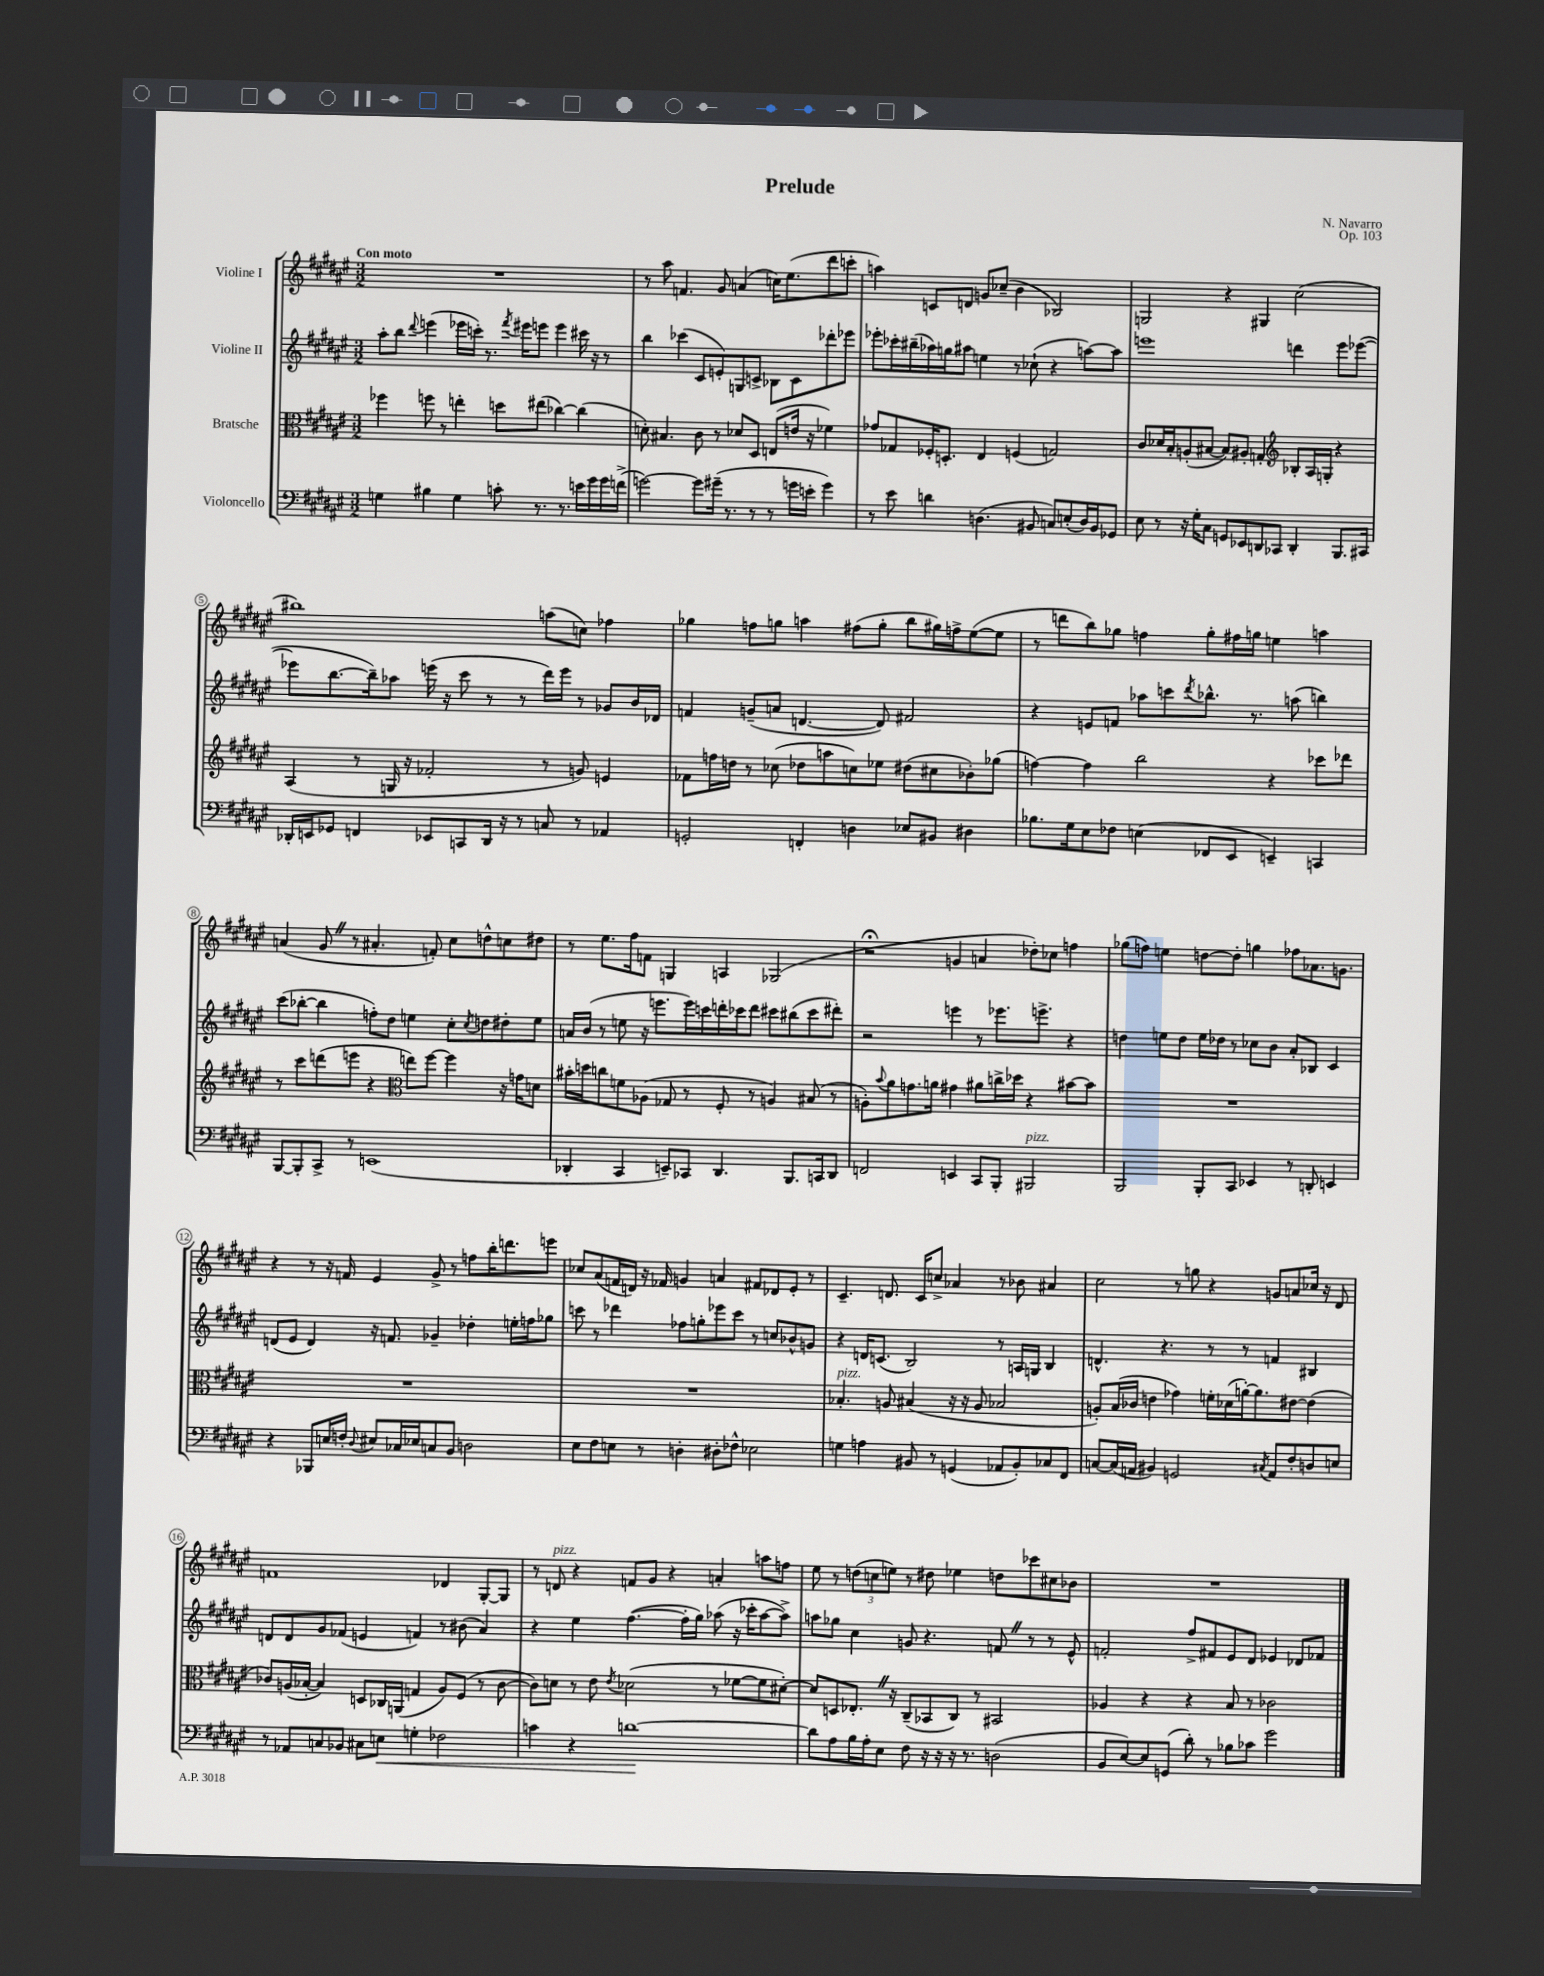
\header { title = "Prelude" composer = "N. Navarro" opus = "Op. 103" }
<<
\new StaffGroup <<
\new Staff = "s0" \with { instrumentName = "Violine I" } {
    \clef treble \key fis \major \numericTimeSignature \time 3/2 \tempo "Con moto"
    R1. |
    r8 ais''8 f'4. gis'8 a'4( c''16) eis''8.( dis'''8 c'''8-. |
    a''4) c'8 d'8 g'8 ces''8--( b'4 bes2) |
    g2 r4 gis4 cis''2( |
    bis''1) a''8( c''8) fes''4 |
    ges''4 f''8 g''8 a''4 fis''8( g''8-. b''8 gis''16) f''16-> eis''8~( eis''8 |
    r8 d'''8 b''8) ges''8 f''4 ges''8-. fis''16 g''16 e''4 a''4 |
    a'4( gis'8 \once \override BreathingSign.text = \markup { \musicglyph "scripts.caesura.straight" } \breathe r8 ais'4.-. f'8-.) cis''8 d''8-^ c''8 dis''8 |
    r8 eis''8. fis''16 f'8 g4 a4 ges2( |
    r2\fermata g'4 a'4 des''8-.) ces''8 f''4 |
    ges''8( f''8) e''4 d''8~ d''8-. g''4 fes''8 aes'8. g'8. |
    r4 r8 r16 f'16 eis'4 gis'8-> r8 f''8 b''16-. d'''8. e'''8 |
    ces''8 ais'8( f'16 d'16) r16 fes'16 g'4 a'4 fis'8 des'8 eis'8-. r8 |
    cis'4.-- d'8. cis'16 c''8-> aes'4 r8 bes'8 ais'4 |
    cis''2 r8 g''8 r4 g'8 a'8 ces''16 r16 dis'8 |
    f'1 des'4 gis8~-. gis8 |
    r8 d'8^\markup { \italic "pizz." } r4 f'8 gis'8 r4 a'4-. a''8 f''8 |
    eis''8 r8 \tuplet 3/2 { d''8( c''8 e''8) } r8 dis''8 ees''4 d''8 ces'''8 cis''8 bes'8 |
    R1. \bar "|." |
}
\new Staff = "s1" \with { instrumentName = "Violine II" } {
    \clef treble \key fis \major \numericTimeSignature \time 3/2
    ais''8-. b''8 \appoggiatura { dis'''8 } e'''4( ees'''16 c'''16-.) r8. \acciaccatura { fis'''8 } eis'''16 e'''8 e'''4 cis'''16 r16 r8 |
    b''4 ces'''4( cis'8 e'8-.) g8 c'8-> bes8 c'8 des'''8-. ees'''8 |
    ees'''8-. ces'''16-. bis''16--( aes''16) g''16 ais''8 e''4 r8 ces''8-!( r4 a''8~) a''8 |
    e'''1 d'''4 e'''8 ees'''8~( |
    ees'''8 b''8.~ b''16--) aes''8 e'''16( r16 cis'''8 r8 r8 dis'''16) e'''16 r8 ges'8 b'16 des'16 |
    f'4 g'8--( a'8 d'4.~ d'8) fis'2 |
    r4 e'8 f'8 aes''8 c'''8 \acciaccatura { dis'''8 } bes''8.-^ r8. a''8( b''4) |
    cis'''8( bes''8~-. bes''4 f''8-.) dis''8 e''4 cis''8-. \acciaccatura { cis''8 } d''8 dis''8-. e''8 |
    a'16 b'16( r8 e''8 r16 e'''8. e'''16) c'''16 d'''16-. ces'''16 d'''8 cis'''8 bis''8( cis'''8 dis'''8-.) |
    r2 e'''4 r8 ees'''8. e'''8.-> r4 |
    d''4 e''8 d''8 e''16 des''16 r8 ces''8 b'8 ais'8-. bes8 cis'4 |
    d'8( eis'8 d'4) r16 f'8. ges'4-- des''4-. e''16-. f''16 ges''8 |
    c'''8 r8 des'''4 fes''8 g''8-. ees'''8 c'''8 r8 c''8 bes'8-^ g'8 |
    r4 d'16 c'8.( b2) r8 a16 g16 b4 |
    d'4.-^ r4. r8 r8 f'4 bis4 |
    d'8 d'8 gis'8 fes'8( e'4 f'4) r8 bis'8( ais'4) |
    r4 eis''4 fis''4.~( fis''16-. gis''16) aes''8( r16 ces'''16-. aes''8~ aes''8->) |
    a''8 ges''8 cis''4 g'8 r4. f'8 \once \override BreathingSign.text = \markup { \musicglyph "scripts.caesura.straight" } \breathe r8 r8 eis'8-^ |
    f'2-. fis''8-> fis'8 eis'8 dis'8 ees'4 des'8 fes'8 \bar "|." |
}
\new Staff = "s2" \with { instrumentName = "Bratsche" } {
    \clef alto \key fis \major \numericTimeSignature \time 3/2
    fes''4 f''8 r8 e''4-. d''8 eis''8( ces''4~) ces''4( |
    d'8-.) bis4. cis'8 r8 des'8 dis8 e8( e'16 r16 fes'4) |
    ges'8 ges8 fes16-. d8.-. eis4 f4( g2) |
    cis'8 des'16 b16-. a8-.( bis8~ bis8) ais8-. g4-. \clef treble bes8-. ais16 g16-. r4 |
    ais4( r8 g16 r16 fes'2-. r8 g'8) e'4 |
    fes'8 f''16 d''16 r8 ces''8( des''8 a''8 c''8) ees''8 dis''8( cis''8 bes'8-.) ges''8( |
    f''4~) f''4 b''2 r4 ces'''8 des'''8 |
    r8 cis'''8 d'''8( e'''8 r4 \clef alto e''8) fis''8~ fis''4 r16 g'16 d'8 |
    bis'16-. d''16 c''8 f'8 aes8( ges8 r8 fis8-. r8 a4) bis8( r8 |
    a8-.) \appoggiatura { b'8 } ais'8 g'8. a'16 gis'4 ais'8 c''16-> des''16 r4 bis'8~ bis'8 |
    R1. |
    R1. |
    R1. |
    bes4.-.^\markup { \italic "pizz." } a8 bis4( r16 r16 a8 bes2 |
    a8-.) b16( ces'16 e'4 ges'4) f'16-. des'16( a'16~-.) a'8. eis'8~ eis'4( |
    ces'8) a16( bes16~-. bes4) d8 ces16 a,16( g4 a8) fis8( r8 ces'8~ |
    ces'8) d'8 r8 eis'8 \acciaccatura { eis'8 } des'2( r8 fes'8~ fes'8 dis'8~-.) |
    dis'8 d8 ees8.-. \once \override BreathingSign.text = \markup { \musicglyph "scripts.caesura.straight" } \breathe r16 cis8--( bes,8 cis8) r8 bis,2 |
    aes4 r4 r4 b8 r8 ces'2 \bar "|." |
}
\new Staff = "s3" \with { instrumentName = "Violoncello" } {
    \clef bass \key fis \major \numericTimeSignature \time 3/2
    g4 bis4 g4 c'8-. r8. r8. e'16 gis'16 gis'16 f'16->( |
    g'2~) g'8 gis'16--( r8. r8 r8 g'16 e'16-. g'4) |
    r8 eis'8 d'4 d4.( bis,8 c8) e8-.( d16) bis,16 ges,8 |
    eis8 r8 r16 gis16-. cis8 g,8 ees,8 d,8 ces,8 d,4-. b,,8. cis,16 |
    des,16-. e,16 ges,8 f,4 ees,8 c,8 des,16 r16 r8 c8 r8 aes,4 |
    g,2-. f,4-. d4 ees8 bis,8 dis4 |
    bes8. gis16 eis8 fes8 e4( fes,8 eis,8 e,4--) c,4 |
    b,,8~ b,,8-. cis,8-> r8 e,1( |
    des,4-. cis,4 e,8--) ces,8 des,4. b,,8. c,16 des,8 |
    f,2 e,4 cis,8 b,,8-. bis,,2^\markup { \italic "pizz." } |
    b,,2 b,,8-. cis,8 ees,4 r8 d,8-. e,4 |
    r4 bes,,8 e16 f16-. \appoggiatura { dis8 } eis8 ces16 ees16 c8 b,8 d2 |
    eis8 fis8 e8 r8 d4-. dis8-. fes8-^ ees2 |
    g4 a4 bis,8 r8 g,4( aes,8 bis,8-.) ces8 fis,8 |
    c8~ c16( a,16 bis,4) g,2 \acciaccatura { cis8 } a,8 fis8-. d8 e8 |
    r8 aes,8 c8 bes,8 cis8 e8\< g4-. fes2 |
    c'4 r4 d'1~\! |
    d'8 ais8 b16 ais16-. eis8 fis8 r16 r16 r16 r8. d2( |
    b,8 eis8~) eis8 g,8( dis'8-.) r8 bes8 ces'8 gis'2 \bar "|." |
}
>>
>>
\layout { \context { \Score \override BarNumber.stencil = #(make-stencil-circler 0.1 0.3 ly:text-interface::print) } }
